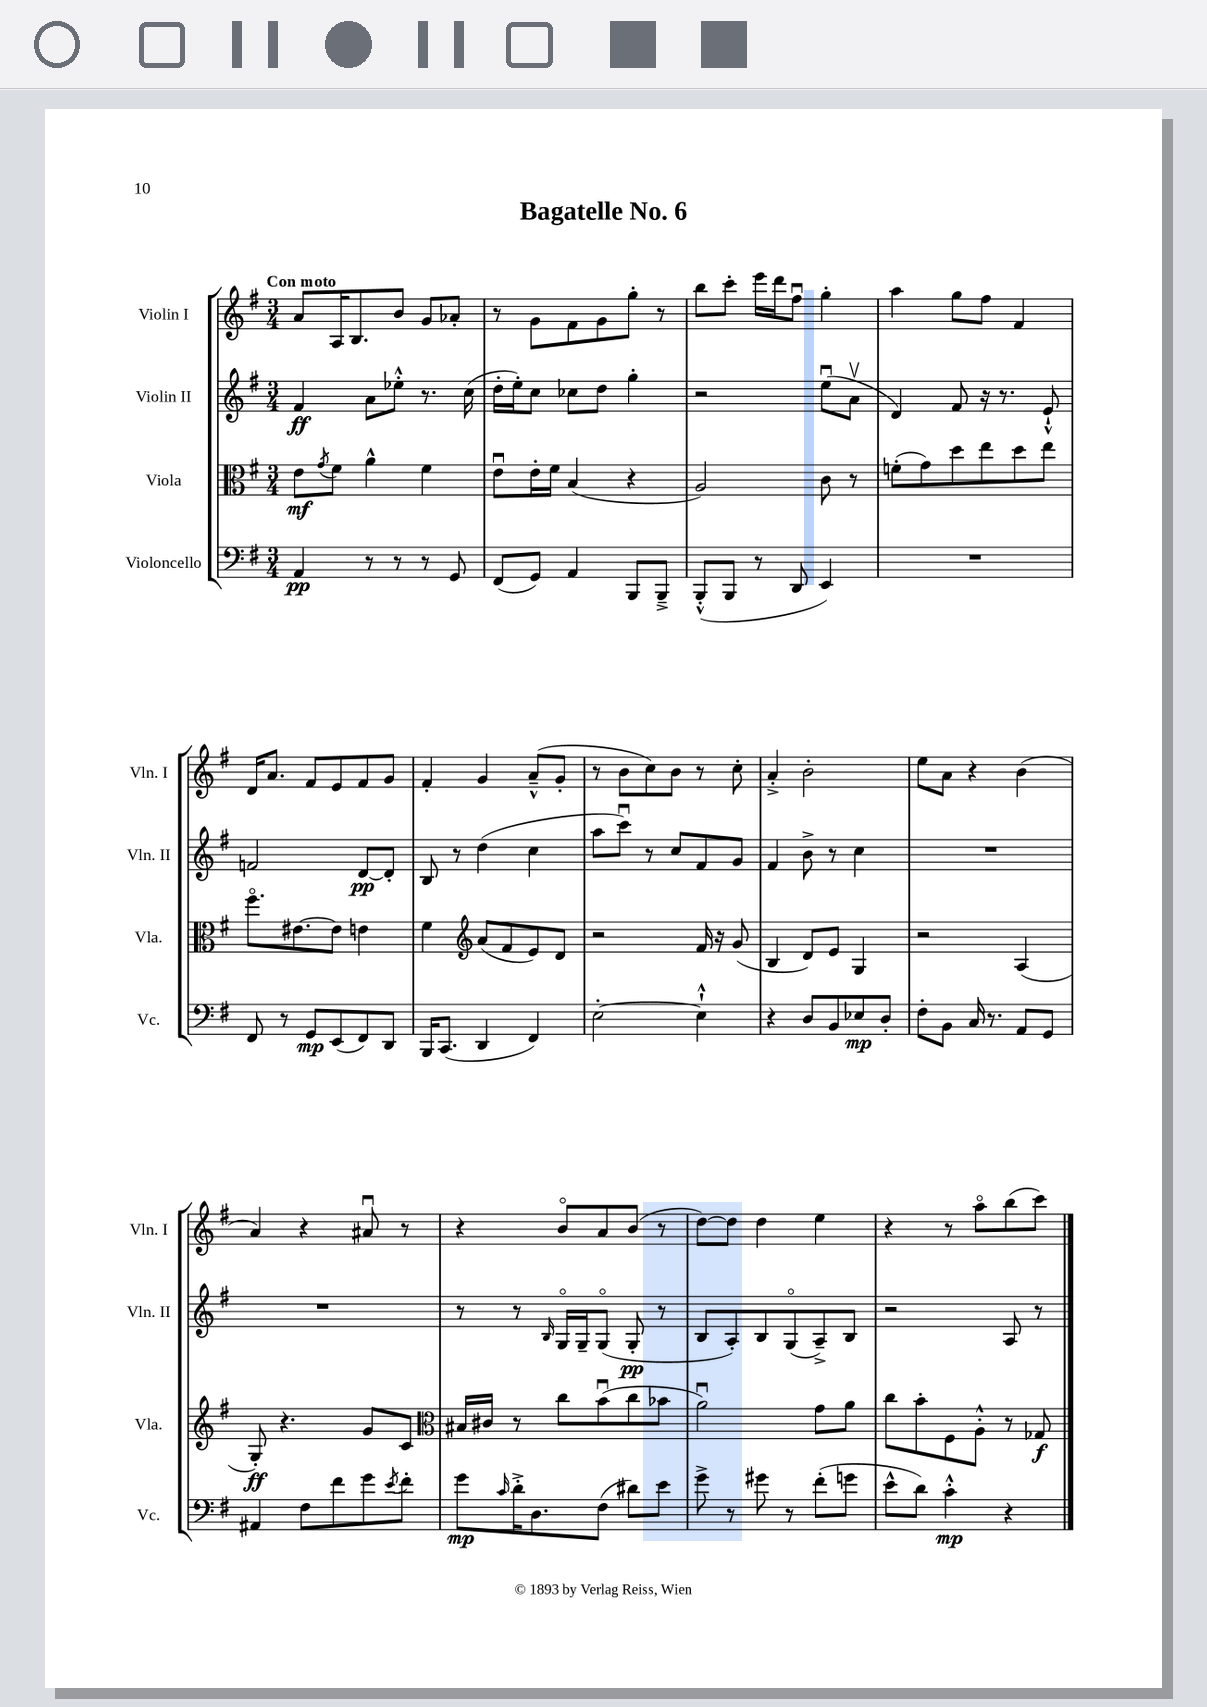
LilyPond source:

\header { title = "Bagatelle No. 6" }
<<
\new StaffGroup <<
\new Staff = "s0" \with { instrumentName = "Violin I" shortInstrumentName = "Vln. I" } {
    \clef treble \key g \major \numericTimeSignature \time 3/4 \tempo "Con moto"
    a'8 a16 b8. b'8 g'8 aes'8-. |
    r8 g'8 fis'8 g'8 g''8-. r8 |
    b''8 c'''8-. e'''16 d'''16 fis''8\downbow g''4-. |
    a''4 g''8 fis''8 fis'4 |
    d'16 a'8. fis'8 e'8 fis'8 g'8 |
    fis'4-. g'4 a'8---^( g'8-. |
    r8 b'8 c''8) b'8 r8 c''8-. |
    a'4-.-> b'2-. |
    e''8 a'8 r4 b'4( |
    a'4) r4 ais'8\downbow r8 |
    r4 b'8\flageolet a'8 b'8( r8 |
    d''8~) d''8 d''4 e''4 |
    r4 r8 a''8\flageolet b''8( c'''8) \bar "|." |
}
\new Staff = "s1" \with { instrumentName = "Violin II" shortInstrumentName = "Vln. II" } {
    \clef treble \key g \major \numericTimeSignature \time 3/4
    fis'4\ff a'8 ees''8-.-^ r8. c''16( |
    d''16-. e''16-.) c''8 ces''8 d''8 g''4-. |
    r2 e''8\downbow( a'8\upbow |
    d'4) fis'8 r16 r8. e'8-!-^ |
    f'2 d'8~\pp d'8-. |
    b8 r8 d''4( c''4 |
    a''8 c'''8\downbow) r8 c''8 fis'8 g'8 |
    fis'4 b'8-> r8 c''4 |
    R2. |
    R2. |
    r8 r8 \grace { b16 } g16\flageolet g16-- g8\flageolet( g8-.\pp r8 |
    b8 a8-.) b8 g8\flageolet( a8--->) b8 |
    r2 a8 r8 \bar "|." |
}
\new Staff = "s2" \with { instrumentName = "Viola" shortInstrumentName = "Vla." } {
    \clef alto \key g \major \numericTimeSignature \time 3/4
    e'8\mf \acciaccatura { g'8 } fis'8 a'4-^ fis'4 |
    e'8\downbow e'16-. fis'16 b4( r4 |
    a2) c'8 r8 |
    f'8-.( g'8) d''8 e''8 d''8 e''8 |
    fis''8.\flageolet eis'8.~ eis'8 e'4 |
    fis'4 \clef treble a'8( fis'8 e'8) d'8 |
    r2 fis'16 r16 g'8( |
    b4 d'8) e'8 g4 |
    r2 a4( |
    g8-.\ff) r4. g'8 c'8 |
    \clef alto bis16 cis'16 r8 c''8 b'8\downbow( c''8 bes'8 |
    a'2\downbow) g'8 a'8 |
    c''8 b'8-. fis8 a8-.-^ r8 ges8\f \bar "|." |
}
\new Staff = "s3" \with { instrumentName = "Violoncello" shortInstrumentName = "Vc." } {
    \clef bass \key g \major \numericTimeSignature \time 3/4
    a,4\pp r8 r8 r8 g,8 |
    fis,8( g,8) a,4 b,,8 b,,8---> |
    b,,8-.-^( b,,8 r8 d,8 e,4) |
    R2. |
    fis,8 r8 g,8\mp e,8( fis,8) d,8 |
    b,,16 c,8.( d,4 fis,4) |
    e2~-. e4-!-^ |
    r4 d8 b,8 ees8\mp d8-. |
    fis8-. b,8 c16 r8. a,8 g,8 |
    ais,4 fis8 fis'8 g'8 \acciaccatura { e'8 } fis'8-. |
    g'8\mp \grace { c'16 } d'16-.-> d8. fis8( dis'8) e'8 |
    g'8-> r8 gis'8 r8 fis'8-.( g'8 |
    e'8-^ d'8) c'4-.-^\mp r4 \bar "|." |
}
>>
>>
\layout { \context { \Score \remove "Bar_number_engraver" } }
